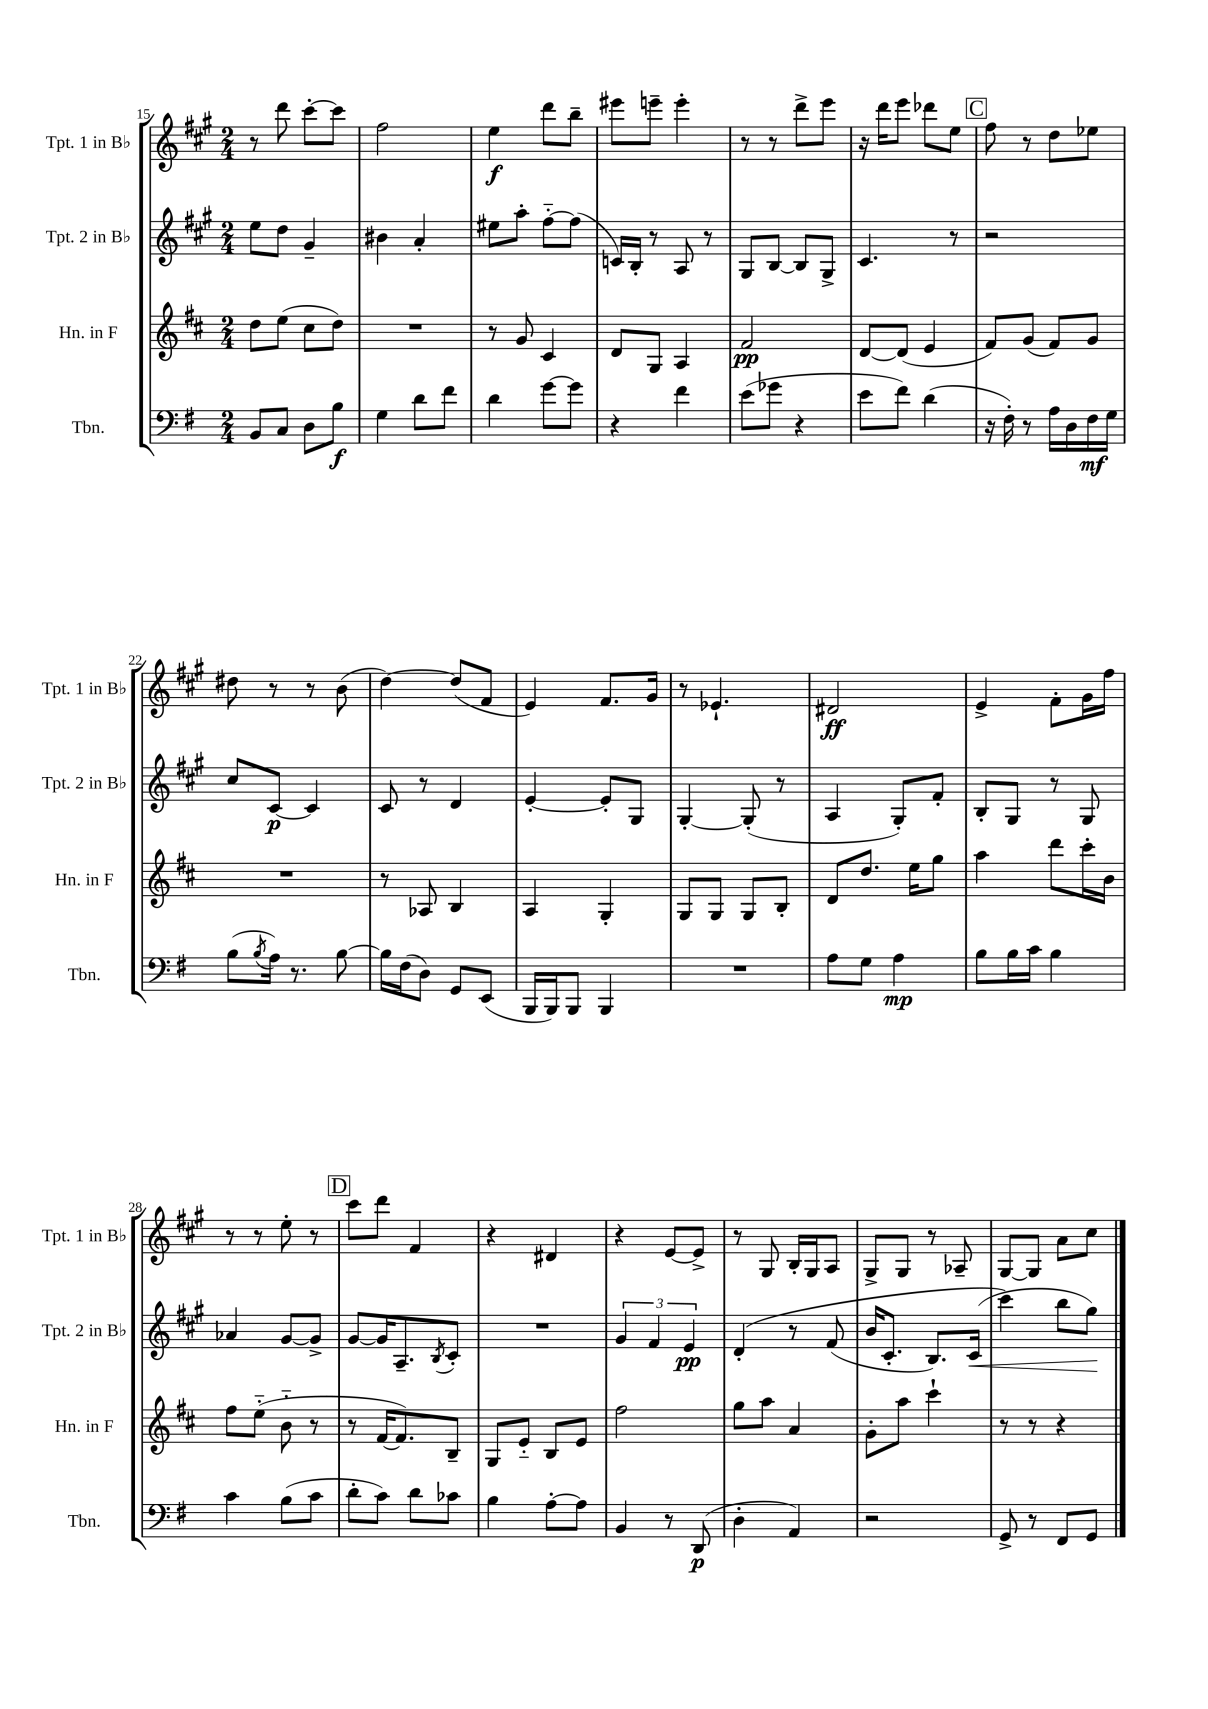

**kern	**kern	**kern	**kern
*staff4	*staff3	*staff2	*staff1
*clefF4	*clefG2	*clefG2	*clefG2
*k[f#]	*k[f#c#]	*k[f#c#g#]	*k[f#c#g#]
*M2/4	*M2/4	*M2/4	*M2/4
8BB	8dd	8ee	8r
8C	(8ee	8dd	8ddd
8D	8cc#	4g#~	[8ccc#'
8B	8dd)	.	8ccc#]
=	=	=	=
4G	2r	4b#	2ff#
8d	.	4a'	.
8f#	.	.	.
=	=	=	=
4d	8r	8ee#	4ee
.	8g	8aa'	.
[8g	4c#	[8ff#'~	8ddd
8g]	.	(8ff#]	8bb~
=	=	=	=
4r	8d	16c)	8eee#
.	.	16B'	.
.	8G	8r	8eee~
4f#	4A	8A	4eee'
.	.	8r	.
=	=	=	=
(8e	2f#	8G#	8r
8g-	.	[8B	8r
4r	.	8B]	8ddd^
.	.	8G#^	8eee
=	=	=	=
8e	[8d	4.c#	16r
.	.	.	16ddd
8f#)	(8d]	.	8eee
(4d	4e	.	8ddd-
.	.	8r	8ee
=	=	=	=
16r	8f#)	2r	8ff#
16F#')	.	.	.
8r	(8g	.	8r
16A	8f#)	.	8dd
16D	.	.	.
16F#	8g	.	8ee-
16G	.	.	.
=	=	=	=
(8B	2r	8cc#	8dd#
8qB	.	.	.
16A)	.	[8c#	8r
8.r	.	.	.
.	.	4c#]	8r
[8B	.	.	(8b
=	=	=	=
16B]	8r	8c#	[4dd)
(16F#	.	.	.
8D)	8A-	8r	.
8GG	4B	4d	(8dd]
(8EE	.	.	8f#
=	=	=	=
16BBB	4A	[4e'	4e)
16BBB)	.	.	.
8BBB	.	.	.
4BBB	4G'	8e']	8.f#
.	.	8G#	.
.	.	.	16g#
=	=	=	=
2r	8G	[4G#'	8r
.	8G	.	4.e-`
.	8G	(8G#']	.
.	8B'	8r	.
=	=	=	=
8A	8d	4A	2d#
8G	8.dd	.	.
4A	.	8G#')	.
.	16ee	.	.
.	8gg	8f#'	.
=	=	=	=
8B	4aa	8B'	4e^
16B	.	8G#	.
16c	.	.	.
4B	8ddd	8r	8f#'
.	16ccc#'	8G#	16g#
.	16b	.	16ff#
=	=	=	=
4c	8ff#	4a-	8r
.	(8ee'~	.	8r
(8B	8b'~	[8g#	8ee'
8c	8r	8g#^]	8r
=	=	=	=
8d'	8r	[8g#	8ccc#
8c)	[16f#	16g#]	8ddd
.	8.f#])	8.A~	.
8d	.	.	4f#
.	.	8qB	.
8c-	8B~	8c#'	.
=	=	=	=
4B	8G	2r	4r
.	8e'~	.	.
[8A'	8B	.	4d#
8A]	8e	.	.
=	=	=	=
4BB	2ff#	6g#	4r
.	.	6f#	.
8r	.	.	[8e
.	.	6e	.
(8DD	.	.	8e^]
=	=	=	=
4D'	8gg	&(4d'	8r
.	8aa	.	8G#
4AA)	4a	8r	16B'
.	.	.	16G#
.	.	(8f#	8A
=	=	=	=
2r	8g'	16b	8G#^
.	.	8.c#'	.
.	8aa	.	8G#
.	4ccc#`	8.B)	8r
.	.	.	8A-~
.	.	(16c#	.
=	=	=	=
8GG^	8r	4ccc#&)	[8G#
8r	8r	.	8G#]
8FF#	4r	8bb	8a
8GG	.	8gg#)	8cc#
==	==	==	==
*-	*-	*-	*-
